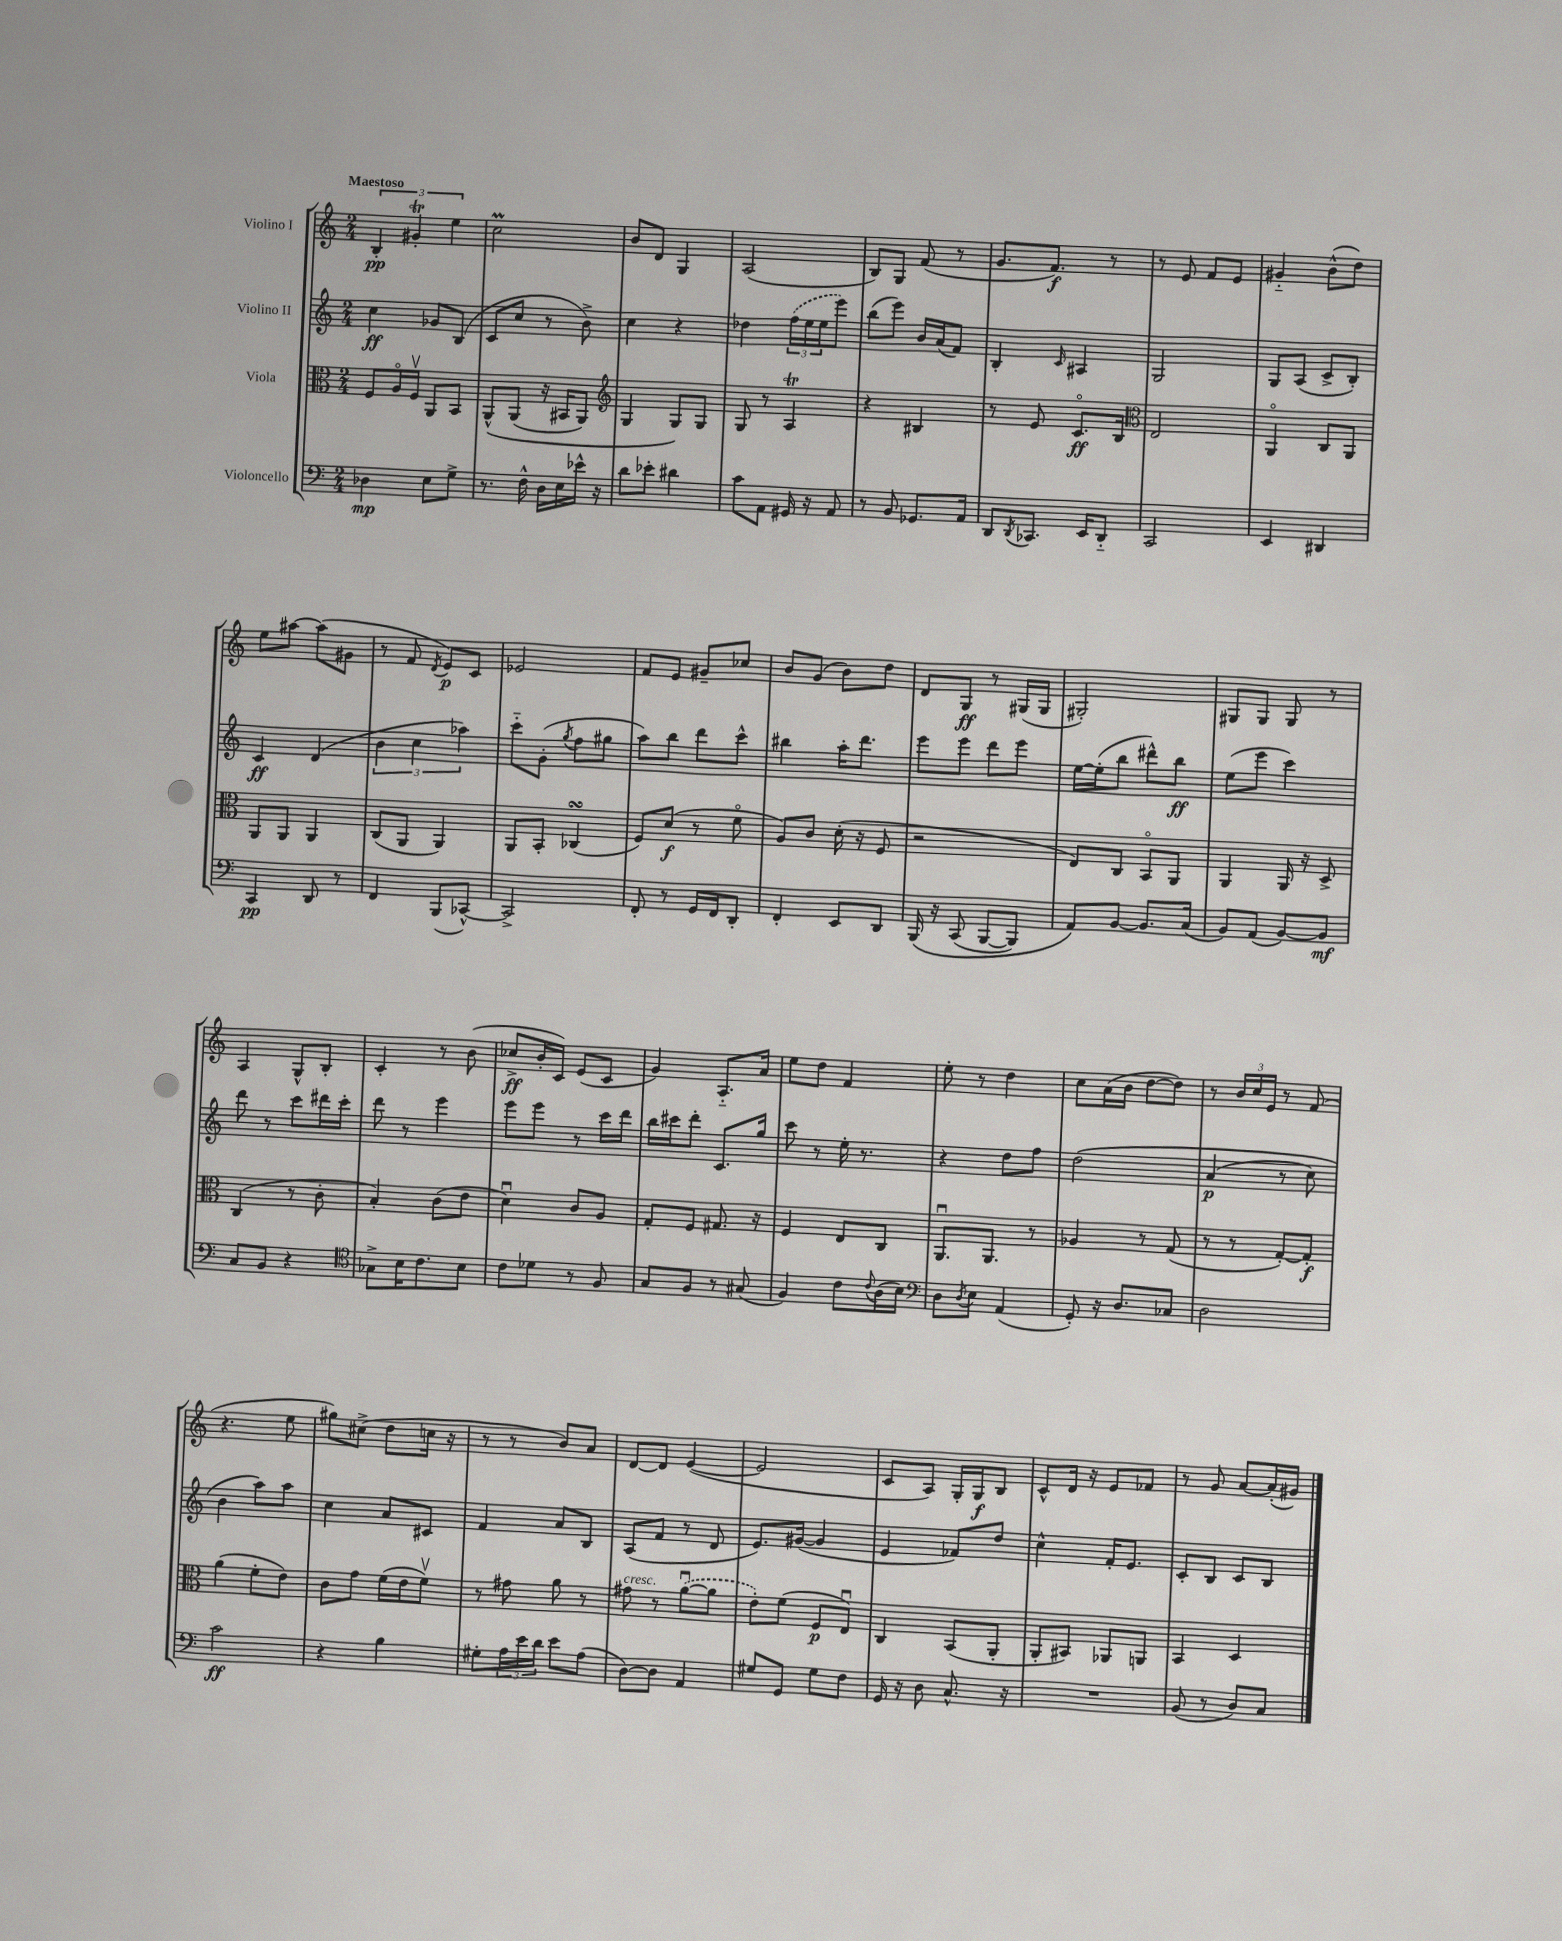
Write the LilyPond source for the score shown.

<<
\new StaffGroup <<
\new Staff = "s0" \with { instrumentName = "Violino I" } {
    \clef treble \key c \major \numericTimeSignature \time 2/4 \tempo "Maestoso"
    \tuplet 3/2 { b4-.\pp gis'4-.\trill e''4 } |
    c''2\prall |
    b'8 d'8 g4 |
    a2( |
    b8) g8 f'8( r8 |
    g'8. f'8.\f) r8 |
    r8 e'8 f'8 e'8 |
    gis'4-_ b'8-^( d''8) |
    e''8 ais''8~ ais''8( gis'8 |
    r8 f'8 \acciaccatura { d'8 } e'8\p) c'8 |
    ees'2 |
    f'8 e'8 gis'8-- ces''8 |
    b'8 g'8( b'8) d''8 |
    d'8 g8\ff r8 gis16( gis16 |
    gis2-.) |
    gis8 gis8 gis8 r8 |
    a4 g8-^ b8-. |
    c'4-. r8 b'8( |
    ces''8->\ff b'16-. c'16) e'8( c'8 |
    g'4) a8.-_ a'16 |
    e''8 d''8 f'4 |
    e''8-. r8 d''4 |
    c''8 a'16( b'16 d''8~ d''8) |
    r8 \tuplet 3/2 { b'16 c''16 e'16 } r8 f'8( |
    r4. e''8 |
    gis''8) cis''8->( d''8 c''16 r16 |
    r8 r8 b'8) a'8 |
    d'8~ d'8 e'4~( |
    e'2 |
    c'8 a8) g16-. g16\f b8 |
    c'8-^ d'16 r16 e'8 fes'8 |
    r8 g'8 a'8~ a'16-.( gis'16) \bar "|." |
}
\new Staff = "s1" \with { instrumentName = "Violino II" } {
    \clef treble \key c \major \numericTimeSignature \time 2/4
    c''4\ff ges'8 b8( |
    c'8 c''8 r8 b'8->) |
    c''4 r4 |
    des''4 \tuplet 3/2 { \once \slurDashed f''16( e''16 e''16 } e'''8) |
    b''8( e'''8) b'16 a'16( f'8) |
    b4-. \grace { c'16 } ais4 |
    g2 |
    g8 a8( c'8-> b8-.) |
    c'4\ff d'4( |
    \tuplet 3/2 { b'4 c''4 aes''4) } |
    c'''8-_ g'8-.( \acciaccatura { g''8 } f''8 gis''8 |
    a''8) b''8 d'''8 c'''8-^ |
    bis''4 a''16-. d'''8. |
    e'''8 e'''8 d'''8 e'''8 |
    e''16~ e''16-.( b''8 dis'''8-^) b''8\ff |
    e''8( e'''8 c'''4) |
    d'''8 r8 c'''8 dis'''16 c'''16-. |
    d'''8 r8 e'''4 |
    e'''8 e'''8 r8 c'''16 d'''16 |
    b''16 cis'''16 d'''8-. c'8. g''16 |
    c'''8 r8 e''16-. r8. |
    r4 d''8 f''8 |
    d''2\( |
    a'4\p( r8 c''8) |
    b'4 a''8\) a''8 |
    c''4 a'8 cis'8 |
    f'4 a'8 b8 |
    a8( f'8 r8 d'8 |
    e'8.) gis'16~( gis'4 |
    e'4 fes'8) d''8 |
    c''4-^ f'16-. e'8. |
    c'8-. b8 c'8 b8 \bar "|." |
}
\new Staff = "s2" \with { instrumentName = "Viola" } {
    \clef alto \key c \major \numericTimeSignature \time 2/4
    f8 a16\flageolet f16\upbow a,8 b,8 |
    a,8-^\( a,8( r16 bis,16 a,8) |
    \clef treble g4 g8\) g8 |
    g8 r8 a4\trill |
    r4 bis4 |
    r8 e'8 c'8.\flageolet\ff b16 |
    \clef alto e2 |
    a,4\flageolet c8 a,8 |
    a,8 a,8 a,4 |
    c8( a,8 a,4) |
    a,8 b,8-. ces4\turn( |
    f8) d'8\f( r8 f'8\flageolet |
    a8) c'8 d'16-.( r16 f8 |
    r2 |
    e8) c8 b,8\flageolet a,8 |
    a,4 a,16 r16 d8-> |
    c4( r8 c'8-. |
    b4-.) c'8( e'8 |
    d'4\downbow) c'8 a8 |
    g8-. f8 gis8. r16 |
    f4 e8 c8 |
    a,8.\downbow a,8. r8 |
    aes4 r8 g8( |
    r8 r8 g8~-.) g8-.\f |
    a'4( f'8-. e'8) |
    c'8 g'8 f'16( e'16 f'8\upbow) |
    r8 gis'8 a'8 r8 |
    gis'8^\markup { \italic "cresc." } r8 \once \slurDashed a'8~\downbow( a'8 |
    e'8-.) f'8( f8\p e8\downbow) |
    c4 b,8( a,8-. |
    a,8-. bis,8) aes,8 a,8 |
    b,4 d4 \bar "|." |
}
\new Staff = "s3" \with { instrumentName = "Violoncello" } {
    \clef bass \key c \major \numericTimeSignature \time 2/4
    des4\mp e8 g8-> |
    r8. f16-^ d16 e16 ees'16-^ r16 |
    d'8 ees'8-. dis'4 |
    c'8 a,8 gis,16 r16 a,8 |
    r8 b,8 ges,8. a,16 |
    d,8 \acciaccatura { d,8 } ces,8. e,16 d,8-_ |
    c,2 |
    e,4 dis,4 |
    c,4\pp d,8 r8 |
    f,4 b,,8( ces,8~-^) |
    ces,2-> |
    f,8-. r8 g,16 f,16 d,8-. |
    f,4-. e,8 d,8 |
    b,,16\( r16 c,8( b,,8~ b,,8) |
    a,8\) b,8~ b,8. c16( |
    b,8) a,8( b,8~) b,8\mf |
    c8 b,8 r4 |
    \clef tenor ges8-> b16 c'8. b8 |
    c'8 des'8 r8 f8 |
    g8 f8 r8 gis8( |
    f4) c'8 \appoggiatura { c'8 } a16( b16) |
    \clef bass d8 \acciaccatura { d8 } e8 a,4( |
    g,8-.) r16 d8. ces8 |
    d2 |
    c'2\ff |
    r4 b4 |
    gis8-. \tuplet 3/2 { a16 e'16 d'16 } e'8 a8( |
    d8~) d8 a,4 |
    gis8 g,8 gis8 f8 |
    g,16 r16 d8 c8.-^ r16 |
    R2 |
    b,8( r8 d8) c8 \bar "|." |
}
>>
>>
\layout { \context { \Score \remove "Bar_number_engraver" } }
